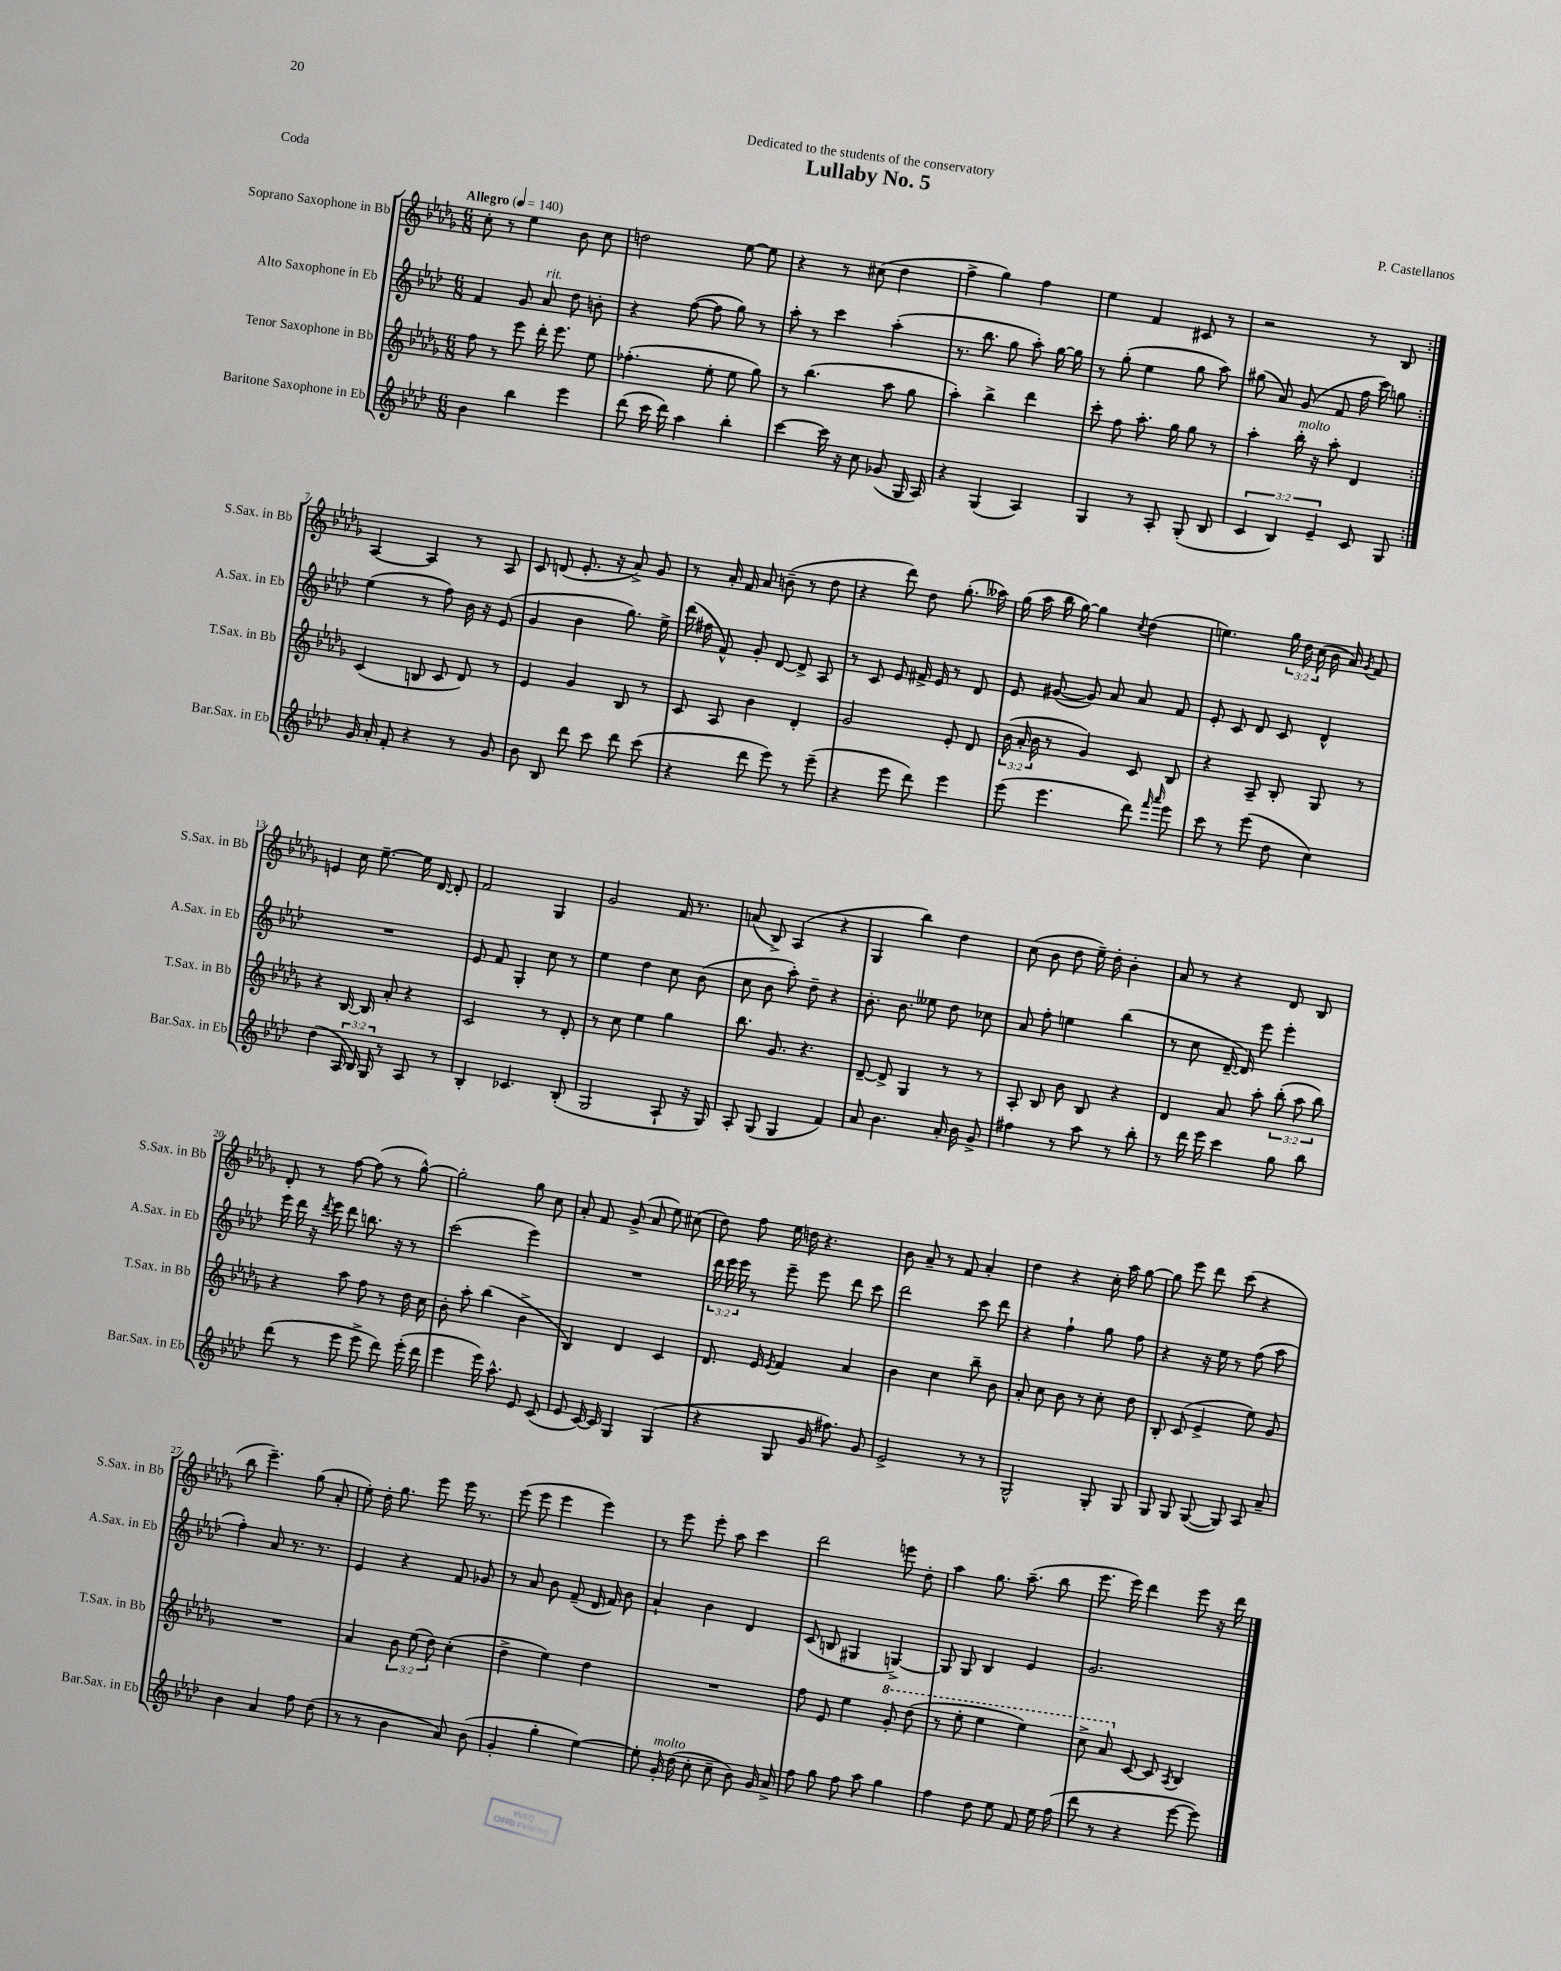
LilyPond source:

\header { title = "Lullaby No. 5" composer = "P. Castellanos" dedication = "Dedicated to the students of the conservatory" piece = "Coda" }
<<
\new StaffGroup <<
\new Staff = "s0" \with { instrumentName = "Soprano Saxophone in Bb" shortInstrumentName = "S.Sax. in Bb" } {
    \clef treble \key des \major \numericTimeSignature \time 6/8 \override Staff.TupletNumber.text = #tuplet-number::calc-fraction-text \tempo "Allegro" 4 = 140
    \autoBeamOff \repeat volta 2 { c''8-. r8 ees''4 bes'8 c''8 |
    d''2 ees''8~ ees''8 |
    r4 r8 cis''8( des''4 |
    f''4-> ges''4) f''4 |
    ees''4 f'4 cis'8 r8 |
    r2 r8 bes8 | }
    aes4~ aes4 r8 aes8 |
    c'8 d'8( ees'8.-. r16 aes'8->) ges'8 |
    r8 aes'16-. f'16 aes'8 b'8--( r8 des''8 |
    r4 des'''8) des''8 ges''8.-.( aeses''16) |
    ges''16( aes''16 bes''16 ges''16~) ges''4 \acciaccatura { c''8 } des''4( |
    e''4.) \tuplet 3/2 { ges''16 des''16 c''16( } bes'16 aes'16) \acciaccatura { ges'8 } f'8 |
    e'4 c''16 ees''8.~-- ees''16 des'16~ des'8-. |
    f'2 ges4 |
    ges'2 f'16 r8. |
    a'8( bes8->) aes4( r4 |
    ges4 bes''4) des''4 |
    c''8( bes'8 des''8 ees''16--) des''16-. bes'4-. |
    aes'8 r8 r4 des'8 bes8 |
    des'8-. r8 f''8~ f''8( r8 ges''8~-^) |
    ges''2-. ges''8 c''8 |
    aes'8-. f'8 ges'8->( aes'8 ees''8) cis''8( |
    des''8) f''8 ees''16 d''16 r4. |
    bes'8 aes'8-- r8 f'8 aes'4-. |
    des''4 r4 c''16-. aes''16 ges''8~ |
    ges''8 ees'''8 des'''8 c'''8( r4 |
    bes''8 ees'''4.--) ges''8( aes'8-. |
    ees''8-.) des''16-. ges''8. ees'''8 ees'''16 r8. |
    ees'''8( ees'''8 ees'''4 ees'''4) |
    r8 ees'''8 ees'''8-. aes''8 c'''4 |
    des'''2 e'''8 des''8-. |
    aes''4 ges''8. aes''8.--( bes''8 |
    ees'''8. ees'''16) des'''4 ees'''8 r16 des'''16 \bar "|." |
}
\new Staff = "s1" \with { instrumentName = "Alto Saxophone in Eb" shortInstrumentName = "A.Sax. in Eb" } {
    \clef treble \key aes \major \numericTimeSignature \time 6/8 \override Staff.TupletNumber.text = #tuplet-number::calc-fraction-text
    \autoBeamOff \repeat volta 2 { f'4 g'8 aes'8^\markup { \italic "rit." } des''8 b'8-. |
    r4 f''8~( f''8 g''8) r8 |
    aes''8-. r8 c'''4 aes''4-.( |
    r8. bes''8. g''8 aes''8-.) g''16~ g''16 |
    r8 g''8-.( ees''4 g''8 aes''8) |
    gis''8( aes'8) g'8( f'8 f''16 c'''16) g''8 | }
    ees''4( r8 f''8) bes'16 r16 ees'8( |
    g'4 bes'4 g''8.) ees''16-> |
    des'''16( fis''16 f'8-^) g'8-. des'8~ des'8-> aes8 |
    r8 c'8 ees'8 fis'16-> ees'16 r8 des'8 |
    ees'8 gis'8~( gis'8) aes'8 aes'8 f'8 |
    ees'8-. c'8 des'8 c'8 des'4-^ |
    R2. |
    ees'8 f'8 g4-. c''8 r8 |
    ees''4 des''4 c''8 bes'8( |
    c''8 bes'8 aes''8-.) des''8-- r4 |
    bes'8.-. bes'8. eeses''8 des''8 ces''8 |
    aes'8 f''8-. e''4 bes''4( |
    r8 c''8 des'16~-- des'16) ees'''8 ees'''4-. |
    ees'''16 des'''16 r16 \acciaccatura { des'''8 } ees'''16 des'''8 b''8. r16 r8 |
    c'''2( ees'''4) |
    R2. |
    \tuplet 3/2 { des'''16 ees'''16 ees'''16 } r8 ees'''8-- ees'''8 des'''8 c'''8 |
    des'''2 c'''8 des'''8 |
    r4 f''4-! g''8 f''8 |
    r4 r16 ees''16 r8 f''8( aes''8 |
    f''4-.) aes'8 r8. r8. |
    ees'4 r4 f'8 ges'8 |
    r8 aes'8 bes'8 f'8--( des'16 f'16) bes'8 |
    aes'4-! bes'4 des'4 |
    c'8( b8 gis4 g4~->) |
    g8 g8 bes4 ees'4 |
    g'2. \bar "|." |
}
\new Staff = "s2" \with { instrumentName = "Tenor Saxophone in Bb" shortInstrumentName = "T.Sax. in Bb" } {
    \clef treble \key des \major \numericTimeSignature \time 6/8 \override Staff.TupletNumber.text = #tuplet-number::calc-fraction-text
    \autoBeamOff \repeat volta 2 { f''8 r8 ees'''8 des'''16-. ees'''8. ees''8 |
    fes''4.-.( ees''8-. ees''8 ges''8) |
    r8 bes''4.( aes''8 ges''8 |
    aes''4-.) bes''4-> des'''4 |
    c'''8-. f''8 aes''8.-. ges''16 ges''8 r8 |
    aes''4-. bes''16-.^\markup { \italic "molto" } r16 aes''8-. des'4 | }
    c'4( b8 c'8 des'8) r8 |
    ees'4 ges'4 bes8 r8 |
    c'8 aes8 bes'4 des'4-. |
    ges'2 ees'8-. des'8 |
    \tuplet 3/2 { bes'16( aes'16-. bes'16 } r8 ges'4) c'8 bes8 |
    r4 aes8-- bes8-. ges8 r8 |
    r4 bes16~ bes16 aes'8-. r4 |
    c'2 r8 des'8-. |
    r8 c''8 ees''4 ges''4 |
    bes''8. ges'8. r4. |
    des'8~-- des'8-> ges4 r8 r8 |
    aes8-. bes8 bes'8 bes8 r4 |
    des'4 aes'8 aes''8-. \tuplet 3/2 { bes''8-.( aes''8 bes''8) } |
    r4 aes''8 f''8 r8 des''16 c''16 |
    bes'8-. aes''8-. bes''4( bes'4-> |
    bes4) des'4 c'4 |
    des'8. ees'16 \acciaccatura { ees'8 } f'4 aes'4 |
    bes'4 c''4 bes''8-- bes'8 |
    aes'8-. c''8 bes'8 r8 c''8-. des''8 |
    bes8-. c'8( ees'4-> ees''8) ges'8 |
    R2. |
    aes'4 \tuplet 3/2 { bes'8 ees''8( des''8) } c''4-.( |
    des''4-> ees''4) des''4 |
    R2. |
    f''8 ees'8 ees''4 \ottava #1 ges''8-. des'''8( |
    r8 ees'''8-. ees'''4 ees'''4) |
    c'''8-> aes''8 \ottava #0 c'8~ c'8 \acciaccatura { aes8 } bes4 \bar "|." |
}
\new Staff = "s3" \with { instrumentName = "Baritone Saxophone in Eb" shortInstrumentName = "Bar.Sax. in Eb" } {
    \clef treble \key aes \major \numericTimeSignature \time 6/8 \override Staff.TupletNumber.text = #tuplet-number::calc-fraction-text
    \autoBeamOff \repeat volta 2 { bes'4 bes''4 ees'''4 |
    des'''8( c'''16 des'''16) aes''4 bes''4-. |
    c'''4~ c'''16 r16 c''8 ges'8( g16 aes16) |
    r4 g4( aes4) |
    g4 r8 aes8-. g8-.( bes8 |
    \tuplet 3/2 { c'4 bes4) ees'4-- } c'8 g8 | }
    g'16 aes'16-. f'8-. r4 r8 g'8 |
    bes'8 bes8 des'''8 c'''8 des'''8 c'''8( |
    r4 des'''8 ees'''8) r8 ees'''8--( |
    r4 ees'''8 des'''8) ees'''4 |
    ees'''8( ees'''4. des'''8) \grace { f'''16 aes'''16 } ees'''8 |
    c'''8 r8 ees'''8( des''8 c''4) |
    des''4( \tuplet 3/2 { aes16 bes16) g16 } r8 aes8 r8 |
    bes4-. ces'4. bes8-.( |
    g2 aes8-! r16 g16) |
    aes8-. g8( g4 f'4) |
    aes'8 bes'4. aes'16-. bes'16 g'8-> |
    fis''4 r8 aes''8 r8 bes''8-. |
    r8 des'''16 ees'''16 c'''4 g''8 bes''8 |
    des'''8( r8 ees'''8 ees'''8-> des'''8) ees'''16-.( des'''16 |
    ees'''4 ees'''16) aes''8.-^ ees'8 c'8( |
    ees'8 c'16~) c'16 g4 g4( |
    r4 g8 g'16 fis''8.) g'8 |
    ees'2-> r8 r8 |
    g2-^ g8-. g8 |
    g8 g8 g8~( g8) aes8 aes'8-- |
    bes'4 aes'4 f''8 des''8( |
    r8 r8 bes'4 aes'8) bes'8( |
    g'4-. g''4-. ees''4~) |
    ees''8-. g'16-.^\markup { \italic "molto" } des''16( c''8-. c''8-- bes'8) g'16 aes'16-> |
    f''8 g''8 f''8 aes''8 g''4 |
    f''4 des''8 ees''8 f'8 ees''16 f''16( |
    des'''8 r8 r4 ees'''8~ ees'''8) \bar "|." |
}
>>
>>
